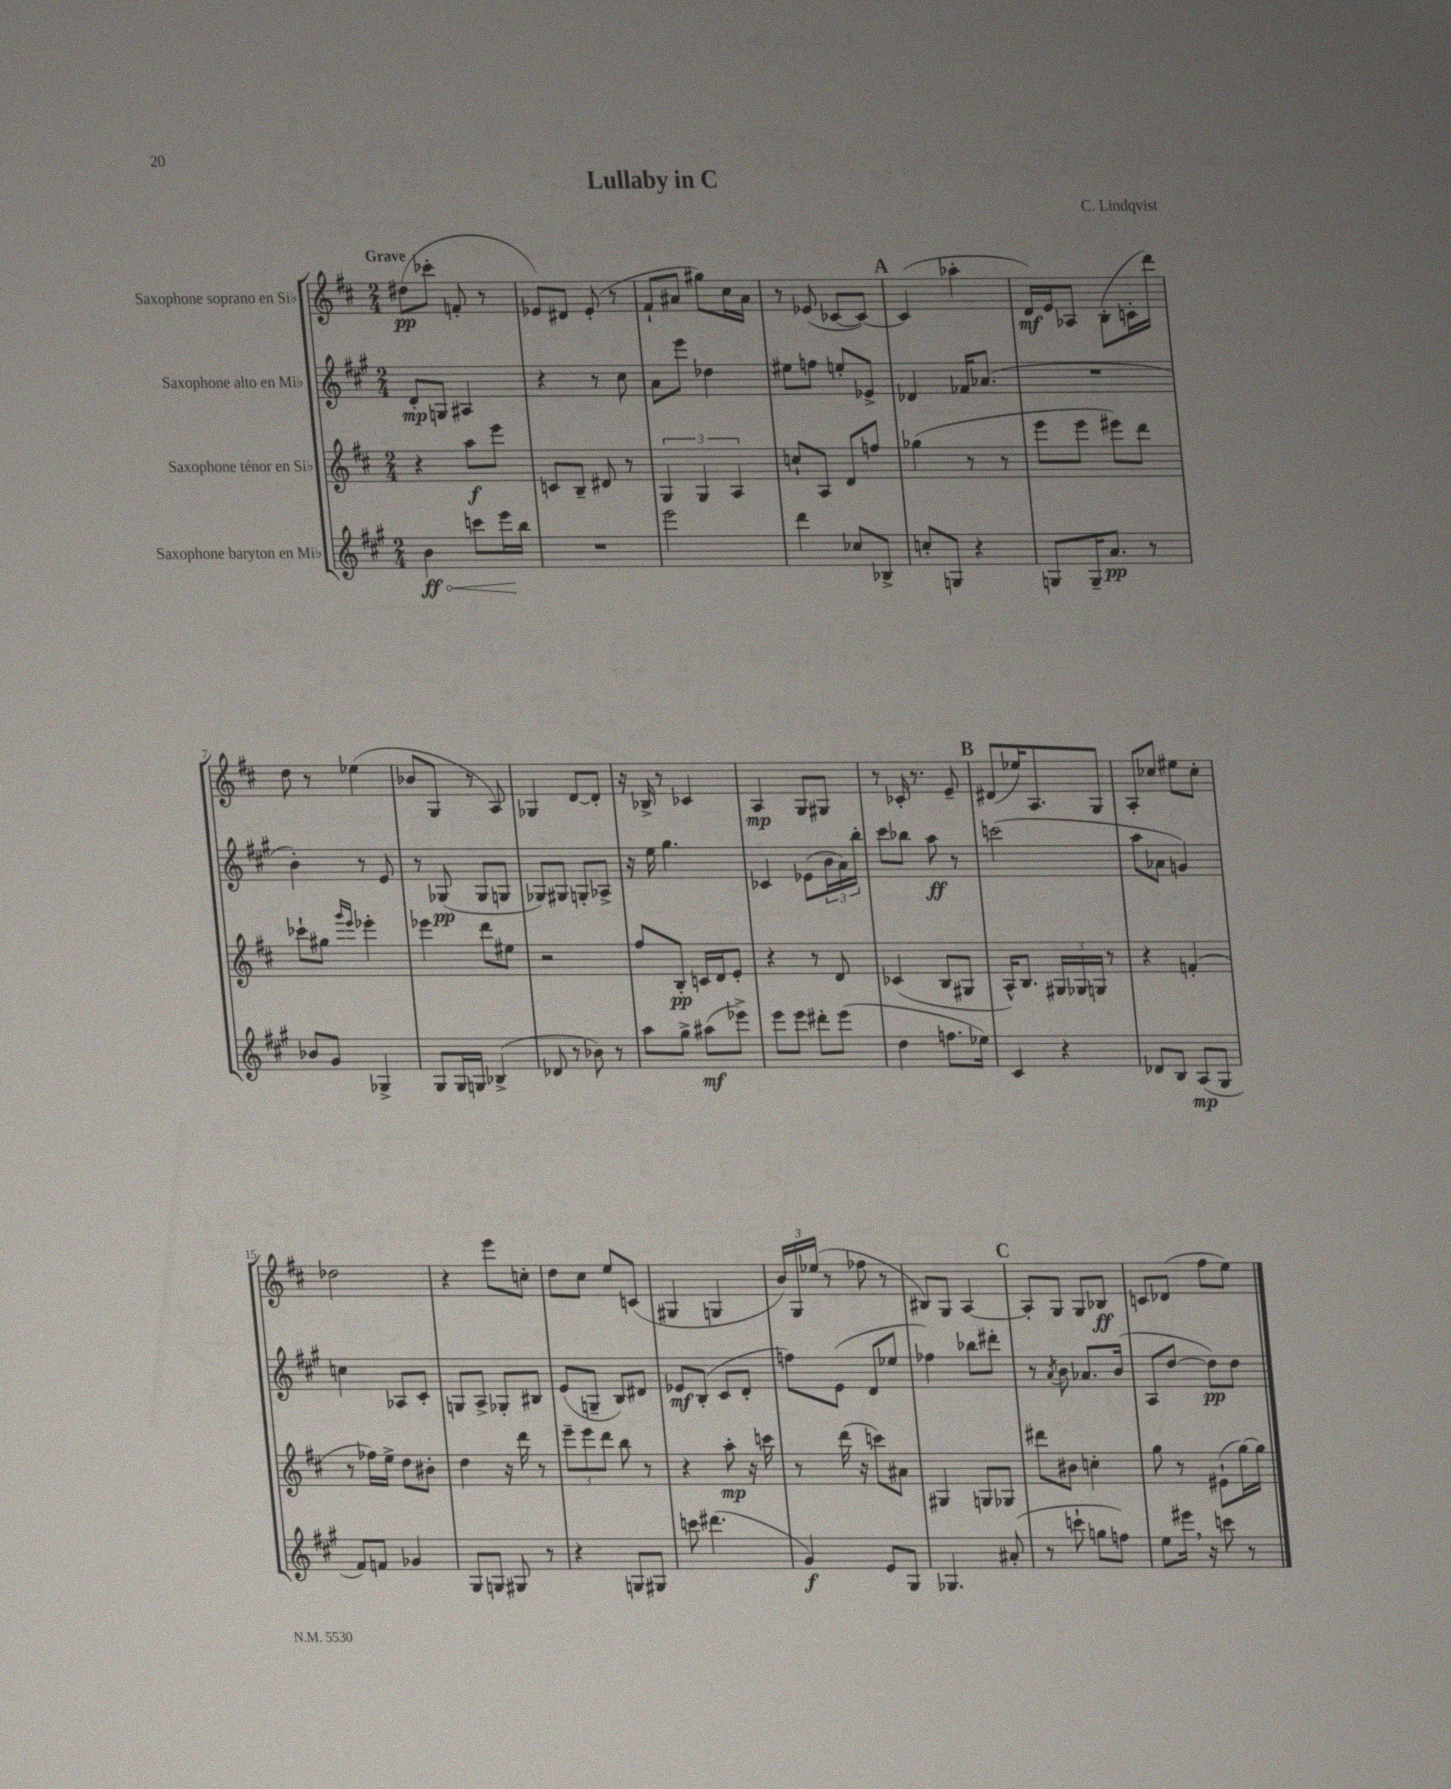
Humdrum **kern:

**kern	**kern	**kern	**kern
*staff4	*staff3	*staff2	*staff1
*clefG2	*clefG2	*clefG2	*clefG2
*k[f#c#g#]	*k[f#c#]	*k[f#c#g#]	*k[f#c#]
*M2/4	*M2/4	*M2/4	*M2/4
4b\	4r	8d'/L	(8dd#\L
.	.	8G/J	8ccc-'\J
8ccc\L	8aa\L	4A#/	8f'/
16eee\L	8eee\J	.	8r
16bb\JJ	.	.	.
=	=	=	=
2r	8c/L	4r	8e-/L)
.	8B~/J	.	8d#/J
.	8d#/	8r	(8e-'/
.	8r	8cc#\	8r
=	=	=	=
2eee\	6G/	8a\L	8f#`/L
.	.	8eee\J	8a#/J
.	6G/	.	.
.	.	4dd-\	8gg#\L)
.	6A/	.	.
.	.	.	16cc#\L
.	.	.	16a#\JJ
=	=	=	=
4ddd\	8cc`/L	8ee#\L	8r
.	8A/J	8ff\J	(8e-/
8cc-/L	8d/L	8ee'/L	[8c-/L
8B-^/J	8ff/J	8e-^/J	8c-/_J)
=	=	=	=
8cc'/L	(4gg-\	4d-/	(4c-/]
8G/J	.	.	.
4r	8r	16f-/LK	4aa-'\
.	.	(8.a-/J	.
.	8r	.	.
=	=	=	=
8G/L	8eee\L	2r	16d/LL)
.	.	.	16e/J
16G~/K	8eee\J	.	8A-/J
8.a/J	.	.	.
.	8eee#\L)	.	(8B'\L
8r	8ddd\J	.	16c'\L
.	.	.	16ddd\JJ)
=	=	=	=
8b-/L	8ccc-`\L	4b'\)	8dd\
8g#/J	8gg#\J	.	8r
.	16qqggg/LL	.	.
.	16qqeee/JJ	.	.
4G-^/	4eee-'\	8r	(4ee-\
.	.	8e/	.
=	=	=	=
8G#/L	4eee-\	8r	8b-/L
16G#/L	.	(8G-/	8G/J
16G/JJ	.	.	.
(4B-^/	8ddd\L	8G-/L	8r
.	8ee#\J	8G/J	8A/)
=	=	=	=
8d-/	2r	8G-/L)	4G-/
8r	.	8G#/J	.
8b-\)	.	8G'/L	[8d/L
8r	.	8A-^/J	8d'/]J
=	=	=	=
8aa\L	8ff#/L	16r	16r
.	.	16ee\	16B-^/
8gg#^\J	8B'/J	4.gg#\	8r
(8aa#\L	16c/LL	.	4c-/
.	16d/J	.	.
8eee-^\J)	8e'/J	.	.
=	=	=	=
8eee\L	4r	4c-/	4A/
8eee\J	.	.	.
8ddd#'\L	8r	(8e-\L	8G/L
(8eee\J	8d/	24b\L	8G#/J
.	.	24a\)	.
.	.	24bb'\JJ	.
=	=	=	=
4dd\	(4c-/	8ccc#\L	8r
.	.	8bb-\J	16c-'/
.	.	.	8.r
8.ff\L	8B/L	8aa\	.
.	8G#/J	8r	8e~/
16ee-\Jk)	.	.	.
=	=	=	=
4c#/	16A^^/LK)	(2ccc\	(8d#/L
.	8.B/J	.	.
.	.	.	16ee-/K)
.	.	.	8.A/
4r	24G#/LL	.	.
.	24G-/	.	.
.	24G/JJ	.	.
.	8r	.	8G/J
=	=	=	=
8d-/L	4r	8aa\L	8A'/L
8B/J	.	8a-\J	8cc-/J
(8A/L	(4f'/	4g/)	8ee#\L
8G#/J	.	.	8cc-'\J
=	=	=	=
8f#/L)	8r	4cc\	2dd-\
8f/J	16ff-\LL)	.	.
.	16ee^\JJ	.	.
4g-/	8dd\L	8A-/L	.
.	8b#'\J	8c#'/J	.
=	=	=	=
8G#/L	4dd\	8G/L	4r
8G/J	.	8A^/J	.
8G#/	16r	8G-'/L	8eee\L
.	16ddd\	.	.
8r	8r	8B#/J	8cc'\J
=	=	=	=
4r	12eee~\L	(8e/L	8dd\L
.	12eee\	.	.
.	.	8G~/J	8cc#\J
.	12ddd\J	.	.
8G/L	8bb\	8B/L)	8ee/L
8G#/J	8r	8d#/J	(8c/J
=	=	=	=
8ccc\	4r	8e-/L	4G#/
(4.ddd#\	.	(8B'/J	.
.	8aa'\	8c#/L	4G/
.	16r	8d'/J	.
.	16ccc\	.	.
=	=	=	=
4g#/)	8r	8ff\L)	24b/LL)
.	.	.	24G/
.	.	.	(24ee-/JJ
.	(16ddd\	(8e\J	8r
.	16r	.	.
8e/L	8ccc\L)	8d/L	8ff-\
8G#/J	8a#\J	8ee-/J	8r
=	=	=	=
4.G-/	4G#/	4ff-\)	8B#/L)
.	.	.	8G/J
.	8G/L	8bb-\L	[4A/
(8a#'/	8G-/J	8ddd#'\J	.
=	=	=	=
8r	8ddd#\L	8r	8A'/]L
.	.	8qa/	.
8ccc`\	8b#\J	8b\	8G/J
8gg\L	4cc'\	8.a-/L	8G/L
8ff\J)	.	.	8B-/J
.	.	(16b/Jk	.
=	=	=	=
8ee\L	8gg\	8A/L	8c/L
16eee#\Jk	8r	[8dd/J	(8d-/J
16r	.	.	.
8ccc\	(8e#`\L	8dd\]L)	8ff#\L
8r	[16gg\L)	8dd\J	8ee\J)
.	16gg\]JJ	.	.
==	==	==	==
*-	*-	*-	*-
